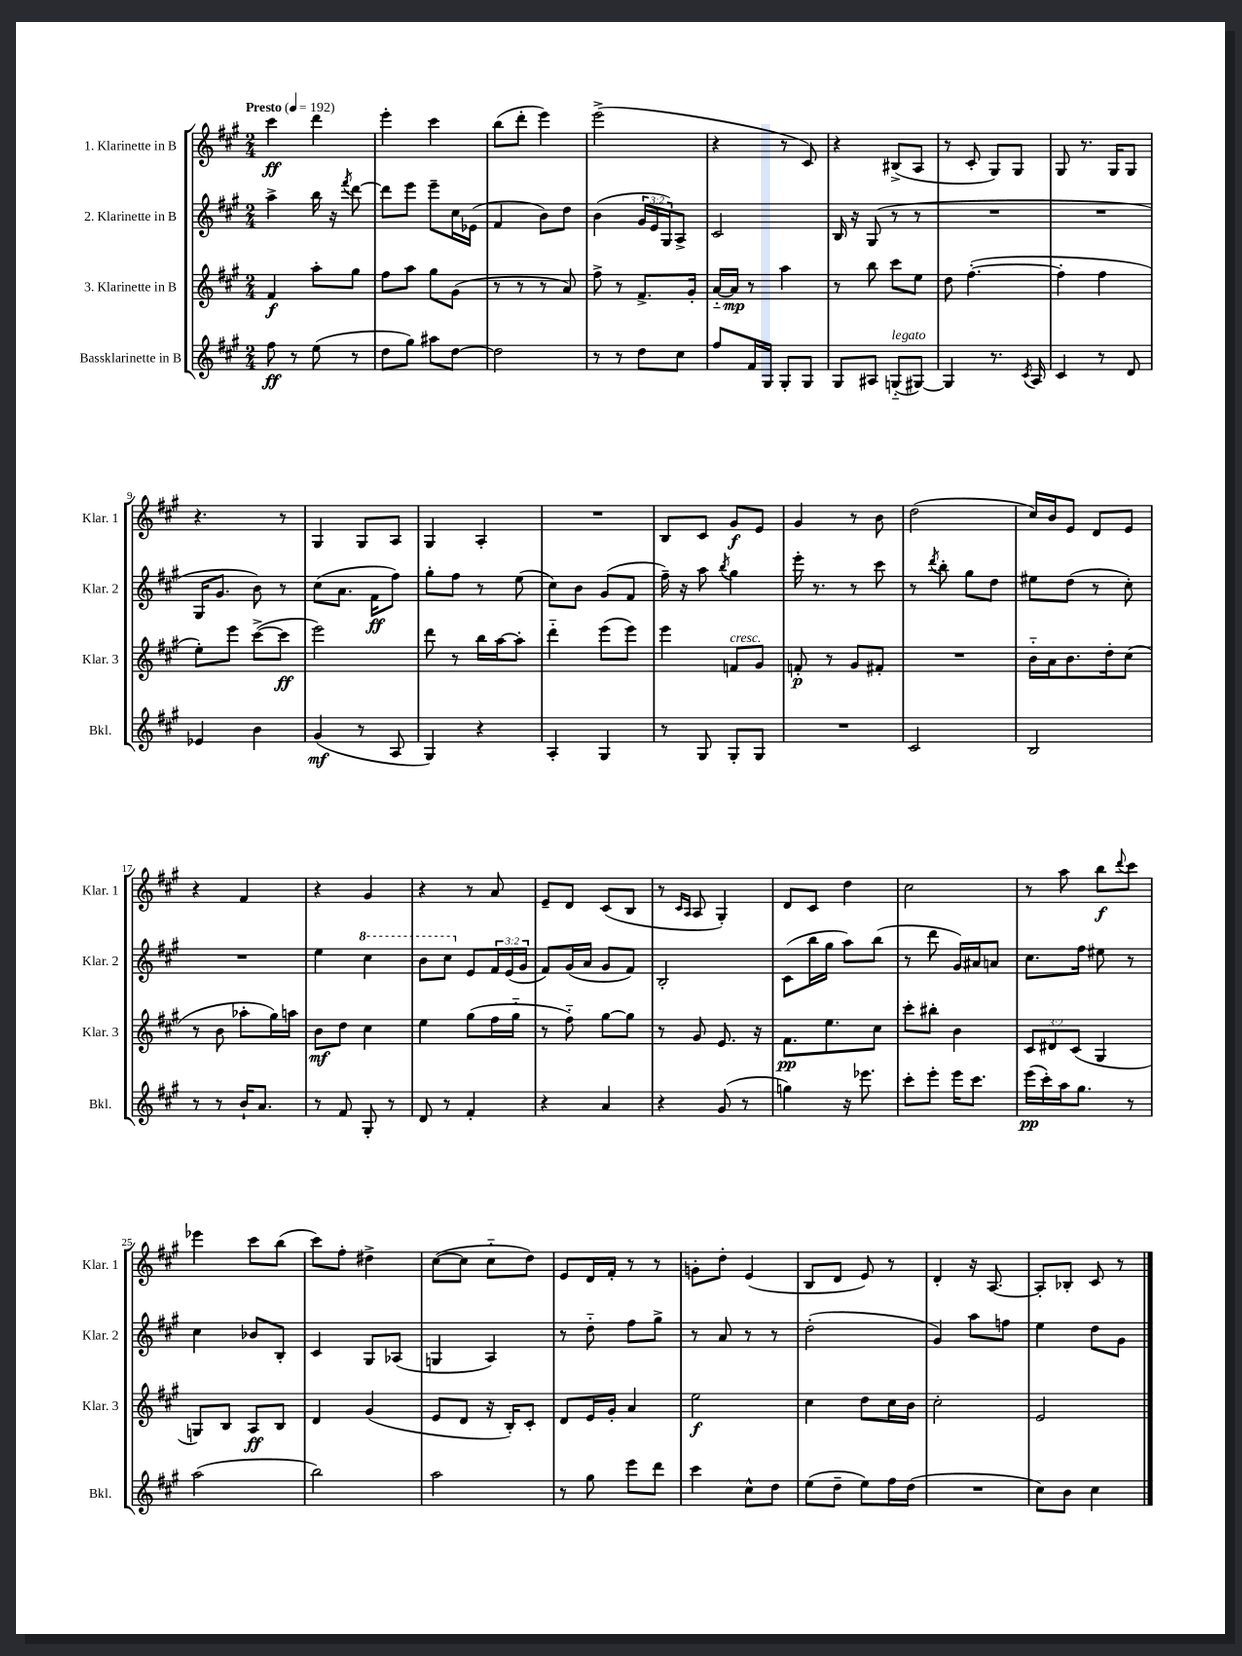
<<
\new StaffGroup <<
\new Staff = "s0" \with { instrumentName = "1. Klarinette in B" shortInstrumentName = "Klar. 1" } {
    \clef treble \key a \major \numericTimeSignature \time 2/4 \tempo "Presto" 4 = 192
    cis'''4\ff d'''4 |
    e'''4-. cis'''4 |
    b''8( d'''8-. e'''4) |
    e'''2->( |
    r4 r8 cis'8) |
    r4 bis8->( a8 |
    r8 cis'8-. gis8) gis8 |
    gis8 r8. gis16 gis8 |
    r4. r8 |
    gis4 gis8 a8 |
    gis4 a4-. |
    R2 |
    b8 cis'8 gis'8\f e'8 |
    gis'4 r8 b'8 |
    d''2( |
    cis''16) b'16 e'8 d'8 e'8 |
    r4 fis'4 |
    r4 gis'4 |
    r4 r8 a'8 |
    e'8-- d'8 cis'8( b8 |
    r8 \grace { cis'16 a16 } a8 gis4-.) |
    d'8 cis'8 d''4 |
    cis''2 |
    r8 a''8 b''8\f \appoggiatura { d'''8 } cis'''8 |
    ees'''4 cis'''8 b''8( |
    cis'''8) fis''8-. dis''4-> |
    cis''8~( cis''8 cis''8-_ d''8) |
    e'8 d'16 fis'16-. r8 r8 |
    g'8-. d''8-. e'4( |
    b8 d'8 e'8) r8 |
    d'4-. r16 a8.~ |
    a8-. bes8-. cis'8 r8 \bar "|." |
}
\new Staff = "s1" \with { instrumentName = "2. Klarinette in B" shortInstrumentName = "Klar. 2" } {
    \clef treble \key a \major \numericTimeSignature \time 2/4 \override Staff.TupletNumber.text = #tuplet-number::calc-fraction-text
    a''4-> b''16 r16 \acciaccatura { fis'''8 } d'''8~ |
    d'''8 e'''8 e'''8-- cis''16 ees'16( |
    fis'4 b'8) d''8 |
    b'4( \tuplet 3/2 { gis'16 e'16 gis16) } a8-> |
    cis'2 |
    b16 r16 gis8( r8 r8 |
    R2 |
    R2 |
    gis16 gis'8. b'8) r8 |
    cis''8( a'8. fis'16\ff fis''8) |
    gis''8-. fis''8 r8 e''8( |
    cis''8) b'8 gis'8( fis'8 |
    fis''16--) r16 a''8 \acciaccatura { b''8 } gis''4 |
    e'''16-. r8. r8 cis'''8 |
    r8 \acciaccatura { d'''8 } b''8-. gis''8 d''8 |
    eis''8 d''8( r8 cis''8-.) |
    R2 |
    e''4 \ottava #1 cis'''4 |
    b''8 cis'''8 \ottava #0 e'8 \tuplet 3/2 { fis'16 e'16( gis'16 } |
    fis'8) gis'16( a'16 gis'8 fis'8) |
    b2-. |
    cis'8( b''16 gis''16 a''8) b''8( |
    r8 d'''8 gis'16) ais'16 a'8 |
    cis''8. fis''16 eis''8 r8 |
    cis''4 bes'8 b8-. |
    cis'4 gis8 aes8( |
    g4 a4) |
    r8 d''8-_ fis''8 gis''8-> |
    r8 a'8 r8 r8 |
    d''2-.( |
    gis'4) a''8 f''8 |
    e''4 d''8 gis'8 \bar "|." |
}
\new Staff = "s2" \with { instrumentName = "3. Klarinette in B" shortInstrumentName = "Klar. 3" } {
    \clef treble \key a \major \numericTimeSignature \time 2/4 \override Staff.TupletNumber.text = #tuplet-number::calc-fraction-text
    fis'4\f a''8-. gis''8 |
    fis''8 a''8 gis''8 gis'8( |
    r8 r8 r8 a'8) |
    fis''8-> r8 fis'8.-> gis'16-. |
    a'16~-_ a'16\mp r8 a''4 |
    r8 b''8 cis'''8 e''8 |
    d''8 fis''4.~-.( |
    fis''4-. fis''4 |
    e''8-.) e'''8 cis'''8~->( cis'''8\ff |
    e'''2) |
    d'''8 r8 b''16 a''16~ a''8-. |
    d'''4-_ e'''8( e'''8) |
    e'''4 f'8^\markup { \italic "cresc." } gis'8 |
    f'8-.\p r8 gis'8 fis'8-. |
    R2 |
    b'16-_ a'16 b'8. d''16-. cis''8( |
    r8 b'8 aes''8-. gis''16) a''16 |
    b'8\mf d''8 cis''4 |
    e''4 gis''8( fis''16 gis''16-_ |
    r8 fis''8-_) gis''8~ gis''8 |
    r8 gis'8 e'8. r16 |
    fis'8.\pp e''8. cis''8 |
    cis'''8-. bis''8-. b'4 |
    \tuplet 3/2 { cis'8 dis'8 cis'8( } gis4 |
    g8) b8 a8\ff b8 |
    d'4 gis'4( |
    e'8 d'8 r16 b16-.) cis'8-. |
    d'8 e'16 gis'16-. a'4 |
    e''2\f |
    cis''4 d''8 cis''16 b'16 |
    cis''2-. |
    e'2 \bar "|." |
}
\new Staff = "s3" \with { instrumentName = "Bassklarinette in B" shortInstrumentName = "Bkl." } {
    \clef treble \key a \major \numericTimeSignature \time 2/4
    fis''8\ff r8 e''8( r8 |
    d''8 gis''8) ais''8 d''8~ |
    d''2 |
    r8 r8 d''8 cis''8 |
    fis''8 fis'16 gis16 gis8-. gis8 |
    gis8 ais8 g8-_^\markup { \italic "legato" }( gis8~) |
    gis4 r8. \acciaccatura { cis'8 } a16 |
    cis'4 r8 d'8 |
    ees'4 b'4 |
    gis'4\mf( r8 a8 |
    gis4) r4 |
    a4-. gis4 |
    r8 gis8 gis8-. gis8 |
    R2 |
    cis'2 |
    b2 |
    r8 r8 b'16-! a'8. |
    r8 fis'8 gis8-. r8 |
    d'8 r8 fis'4-. |
    r4 a'4 |
    r4 gis'8( r8 |
    g''4) r16 ees'''8. |
    cis'''8-. e'''8-. e'''16 cis'''8. |
    e'''16\pp( cis'''16-.) a''16 gis''8. r8 |
    a''2( |
    b''2) |
    a''2 |
    r8 gis''8 e'''8 d'''8 |
    cis'''4 cis''8-^ d''8 |
    e''8( d''8-- e''8) fis''16 d''16( |
    R2 |
    cis''8) b'8 cis''4 \bar "|." |
}
>>
>>
